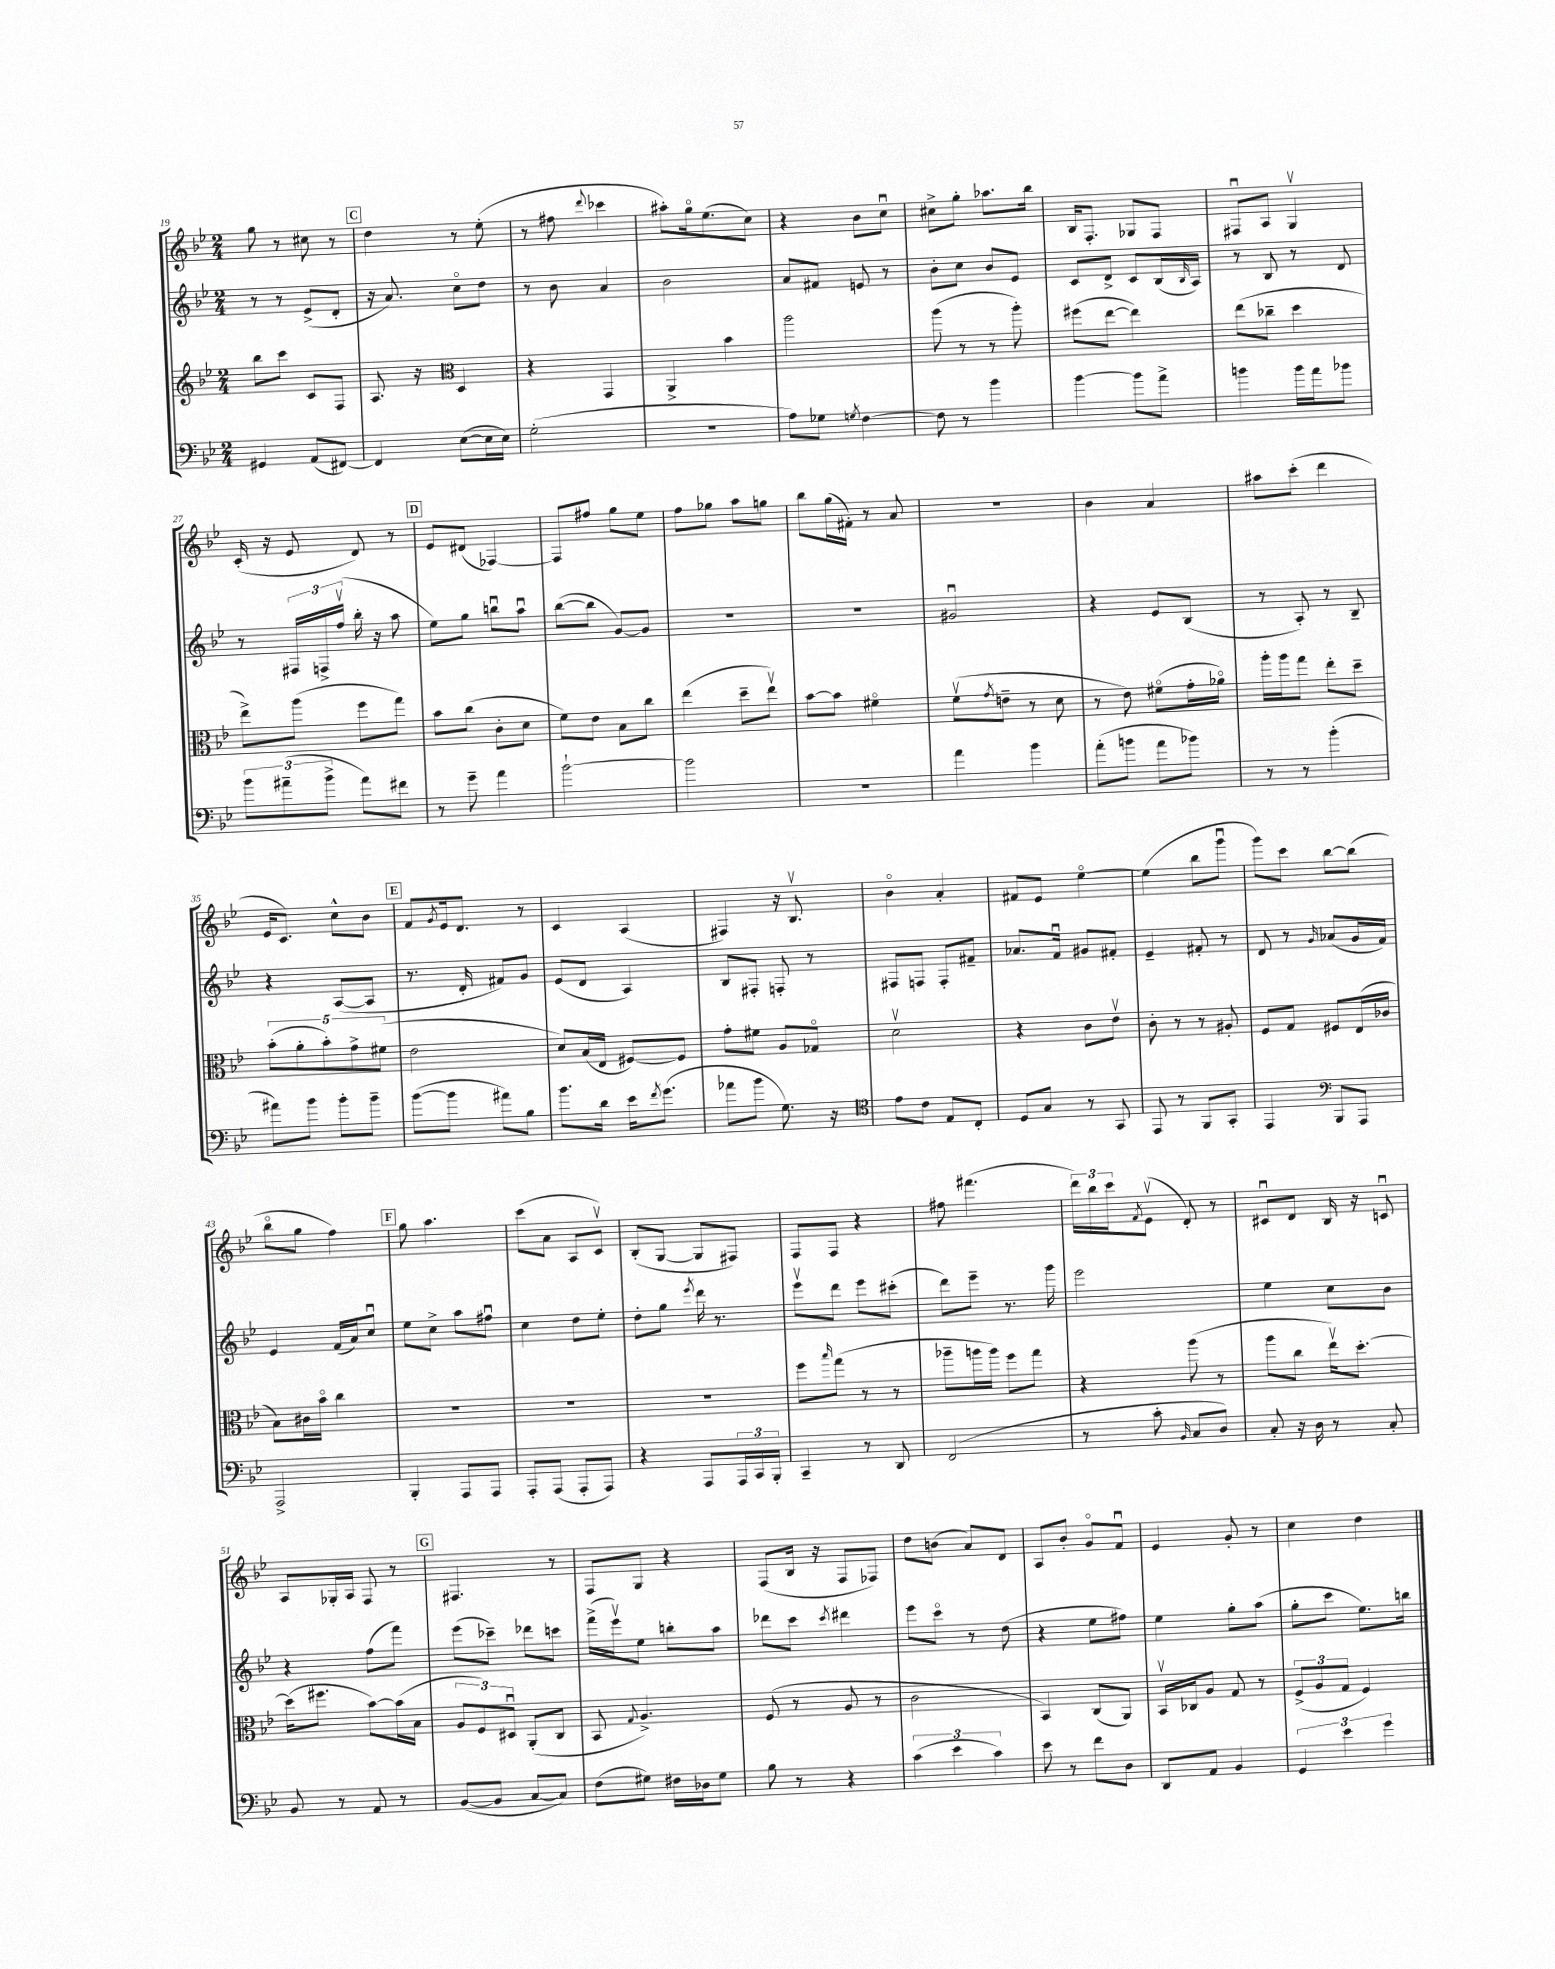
<<
\new StaffGroup <<
\new Staff = "s0" {
    \clef treble \key bes \major \numericTimeSignature \time 2/4
    g''8 r8 cis''8 r8 |
    \mark \markup { \box "C" } d''4 r8 ees''8-.( |
    r8 fis''8 \appoggiatura { d'''8 } ces'''4 |
    ais''8-.) g''16\flageolet ees''8.( c''8) |
    r4 bes'8 c''8\downbow |
    cis''8-> g''8-. aes''8. bes''16 |
    bes16 f8.-. ges8 f8 |
    fis8\downbow a8 g4\upbow |
    c'16-.( r16 ees'8 d'8) r8 |
    \mark \markup { \box "D" } ees'8 dis'8( fes4~) |
    fes8 fis''8 g''8 ees''8 |
    f''8 ges''8 a''8 g''8 |
    bes''8 g''16( fis'16-.) r8 a'8 |
    r2 |
    bes'4 a'4 |
    ais''8 c'''8-.( d'''4 |
    ees'16 c'8.) c''8-^ bes'8 |
    \mark \markup { \box "E" } f'8 \acciaccatura { g'8 } ees'16 d'8. r8 |
    c'4 a4( |
    fis4) r16 bes8.\upbow |
    bes'4\flageolet a'4-. |
    fis'8 ees'8 ees''4~\flageolet |
    ees''4( bes''8 g'''8\downbow |
    g'''8) c'''8 bes''8~ bes''8( |
    bes''8\flageolet g''8 f''4) |
    \mark \markup { \box "F" } g''8 a''4. |
    c'''8( a'8 a8 c'8\upbow) |
    bes8-.( g8~ g8 fis8) |
    f8 f8 r4 |
    fis''8 fis'''4.( |
    \tuplet 3/2 { d'''16) bes''16 c'''16 } \acciaccatura { f'8 } ees'8\upbow( d'8-.) r8 |
    cis'8\downbow d'8 bes16 r16 c'8\downbow |
    a8 ges16-. a16 f8 r8 |
    \mark \markup { \box "G" } fis4. r8 |
    f8 g8 r4 |
    f8( bes16 r16 f8 fes8) |
    d''8 b'8( a'8) d'8 |
    a8 bes'8-. g'8\flageolet f'8\downbow |
    ees'4 g'8-. r8 |
    c''4 d''4 \bar "|." |
}
\new Staff = "s1" {
    \clef treble \key bes \major \numericTimeSignature \time 2/4
    r8 r8 ees'8->( d'8-. |
    \mark \markup { \box "C" } r16 a'8.) c''8\flageolet d''8 |
    r8 bes'8 a'4 |
    bes'2 |
    a'8 fis'8 e'8 r8 |
    bes'8-. c''8 bes'8 ees'8 |
    c'8 d'8-> c'8 bes16( \grace { bes16 } a16) |
    r8 bes8 r8 d'8 |
    r8 \tuplet 3/2 { fis16 f16-> f''16\upbow( } bes''16-. r16 a''8 |
    \mark \markup { \box "D" } ees''8) g''8 b''8\downbow a''8\downbow |
    bes''8~( bes''8 g'8~) g'8 |
    R2 |
    r2 |
    gis'2\downbow |
    r4 ees'8 bes8( |
    r8 a8-.) r8 bes8-- |
    r4 a8~( a8 |
    \mark \markup { \box "E" } r8. d'16-. fis'8) g'8 |
    ees'8( d'8 a4) |
    bes8 fis8-. f8-. r8 |
    fis8 f8 f8-. fis'8-- |
    aes'8. f'16\downbow gis'8 fis'8-. |
    ees'4-- fis'8-. r8 |
    d'8 r8 \grace { g'16 } aes'8( g'16 f'16) |
    ees'4 f'16( a'16) c''8\downbow |
    \mark \markup { \box "F" } ees''8 c''8-> a''8 fis''8\downbow |
    c''4 d''8 ees''8-. |
    d''8-. g''8 \acciaccatura { ees'''8 } d'''16 r8. |
    ees'''8\upbow d'''8 ees'''8 cis'''8-.( |
    d'''8) ees'''8-- r8. g'''16 |
    ees'''2 |
    ees''4 c''8 bes'8 |
    r4 f''8( f'''8) |
    \mark \markup { \box "G" } ees'''8( ces'''8--) des'''8 c'''8 |
    f'''16->( ees'''16\upbow) ees''8 b''8-. a''8 |
    des'''8 c'''8 \acciaccatura { c'''8 } dis'''4 |
    ees'''8 c'''8\flageolet r8 d''8( |
    r4 ees''8 fis''8) |
    ees''4 g''8-. a''8( |
    g''8-. c'''8 ees''8.) b''16 \bar "|." |
}
\new Staff = "s2" {
    \clef treble \key bes \major \numericTimeSignature \time 2/4
    bes''8 c'''8 c'8 f8 |
    \mark \markup { \box "C" } a8. r16 \clef alto d4 |
    r4 g,4 |
    a,4-> bes'4 |
    a''2 |
    a''8( r8 r8 a''8-.) |
    fis''8( ees''8~ ees''4) |
    ees''8( ces''8-- d''4 |
    ees''8->) a''8( f''8 g''8) |
    \mark \markup { \box "D" } bes'8 c''8( c'8-. d'8 |
    f'8) ees'8 bes8 c''8 |
    ees''4( d''8-- ees''8\upbow) |
    bes'8~ bes'8 fis'4\flageolet |
    f'8\upbow( \acciaccatura { g'8 } e'8-- r8 d'8 |
    r8 ees'8) fis'8\flageolet( g'16-. aes'16\flageolet) |
    a''16-. a''16 g''8 ees''8-. d''8-- |
    \tuplet 5/4 { bes'8-.( a'8-. bes'8-.) g'8-> fis'8( } |
    \mark \markup { \box "E" } ees'2 |
    d'8) bes16( ees16 fis8~) fis8 |
    g'8-. fis'8 a8 ges8\flageolet |
    d'2\upbow |
    r4 c'8 ees'8\upbow |
    c'8-. r8 r8 ais8-. |
    f8 g8 fis8 ees16( ces'16 |
    bes8) cis'16 bes'16\flageolet c''4 |
    \mark \markup { \box "F" } R2 |
    R2 |
    R2 |
    f''8 \grace { bes''16 } g''8( r8 r8 |
    aes''8-- a''16 a''16) f''8 g''8 |
    r4 a''8( r8 |
    a''8 c''8 ees''16\upbow) d''8.~-. |
    d''16( fis''8. bes'8~) bes'16( bes16 |
    \mark \markup { \box "G" } \tuplet 3/2 { a8 f8) dis8\downbow } a,8-.( c8 |
    bes,8 \appoggiatura { g8 } a4.->) |
    f8( r8 a8 r8 |
    c'2 |
    bes,4) c8( a,8) |
    bes,16\upbow ces16 a8 g8 r8 |
    \tuplet 3/2 { f8->( a8 g8 } f4) \bar "|." |
}
\new Staff = "s3" {
    \clef bass \key bes \major \numericTimeSignature \time 2/4
    gis,4 a,8( fis,8~) |
    \mark \markup { \box "C" } fis,4 ees8~( ees16 ees16) |
    g2-.( |
    r2 |
    a8) ges8 \acciaccatura { g8 } f4~ |
    f8 r8 bes'4 |
    bes'4~ bes'8 a'8-> |
    b'4 b'16 a'16 bes'8 |
    \tuplet 3/2 { bes'8 ais'8--( bes'8-> } ais'8) fis'8 |
    \mark \markup { \box "D" } r8 g'8-- a'4 |
    bes'2~-! |
    bes'2 |
    r2 |
    a'4 bes'4 |
    a'8-.( b'8 a'8 bes'8) |
    r8 r8 bes'4-.( |
    ais'8) bes'8 bes'8-. bes'8-- |
    \mark \markup { \box "E" } bes'8~( bes'8 ais'8) bes8 |
    bes'8. d'16 ees'16 \acciaccatura { f'8 } g'8.( |
    aes'8 bes'8 g8.) r16 |
    \clef tenor ees'8 c'8 ees8 c8-. |
    d8 g8 r8 g,8 |
    ees,8 r8 f,8 g,8-. |
    ees,4 \clef bass bes,,8 a,,8 |
    a,,2-> |
    \mark \markup { \box "F" } bes,,4-. a,,8 a,,8 |
    a,,8-. a,,8( a,,8-. a,,8) |
    r4 a,,8 \tuplet 3/2 { a,,16 c,16 bes,,16-. } |
    c,4-- r8 d,8 |
    f,2( |
    r8 c'8-. \grace { bes,16 } c8 d8) |
    c8-. r16 d16 r8 c8-. |
    bes,8 r8 a,8 r8 |
    \mark \markup { \box "G" } bes,8~( bes,8 c8~ c8) |
    f8( gis8) fis16 des16 gis8 |
    bes8 r8 r4 |
    \tuplet 3/2 { c'4( ees'4 c'4) } |
    ees'8 r8 f'8 d8 |
    d,8 a,8 bes,4 |
    \tuplet 3/2 { g,4 ees'4 g'4 } \bar "|." |
}
>>
>>
\layout { \context { \Score currentBarNumber = #19 } }
